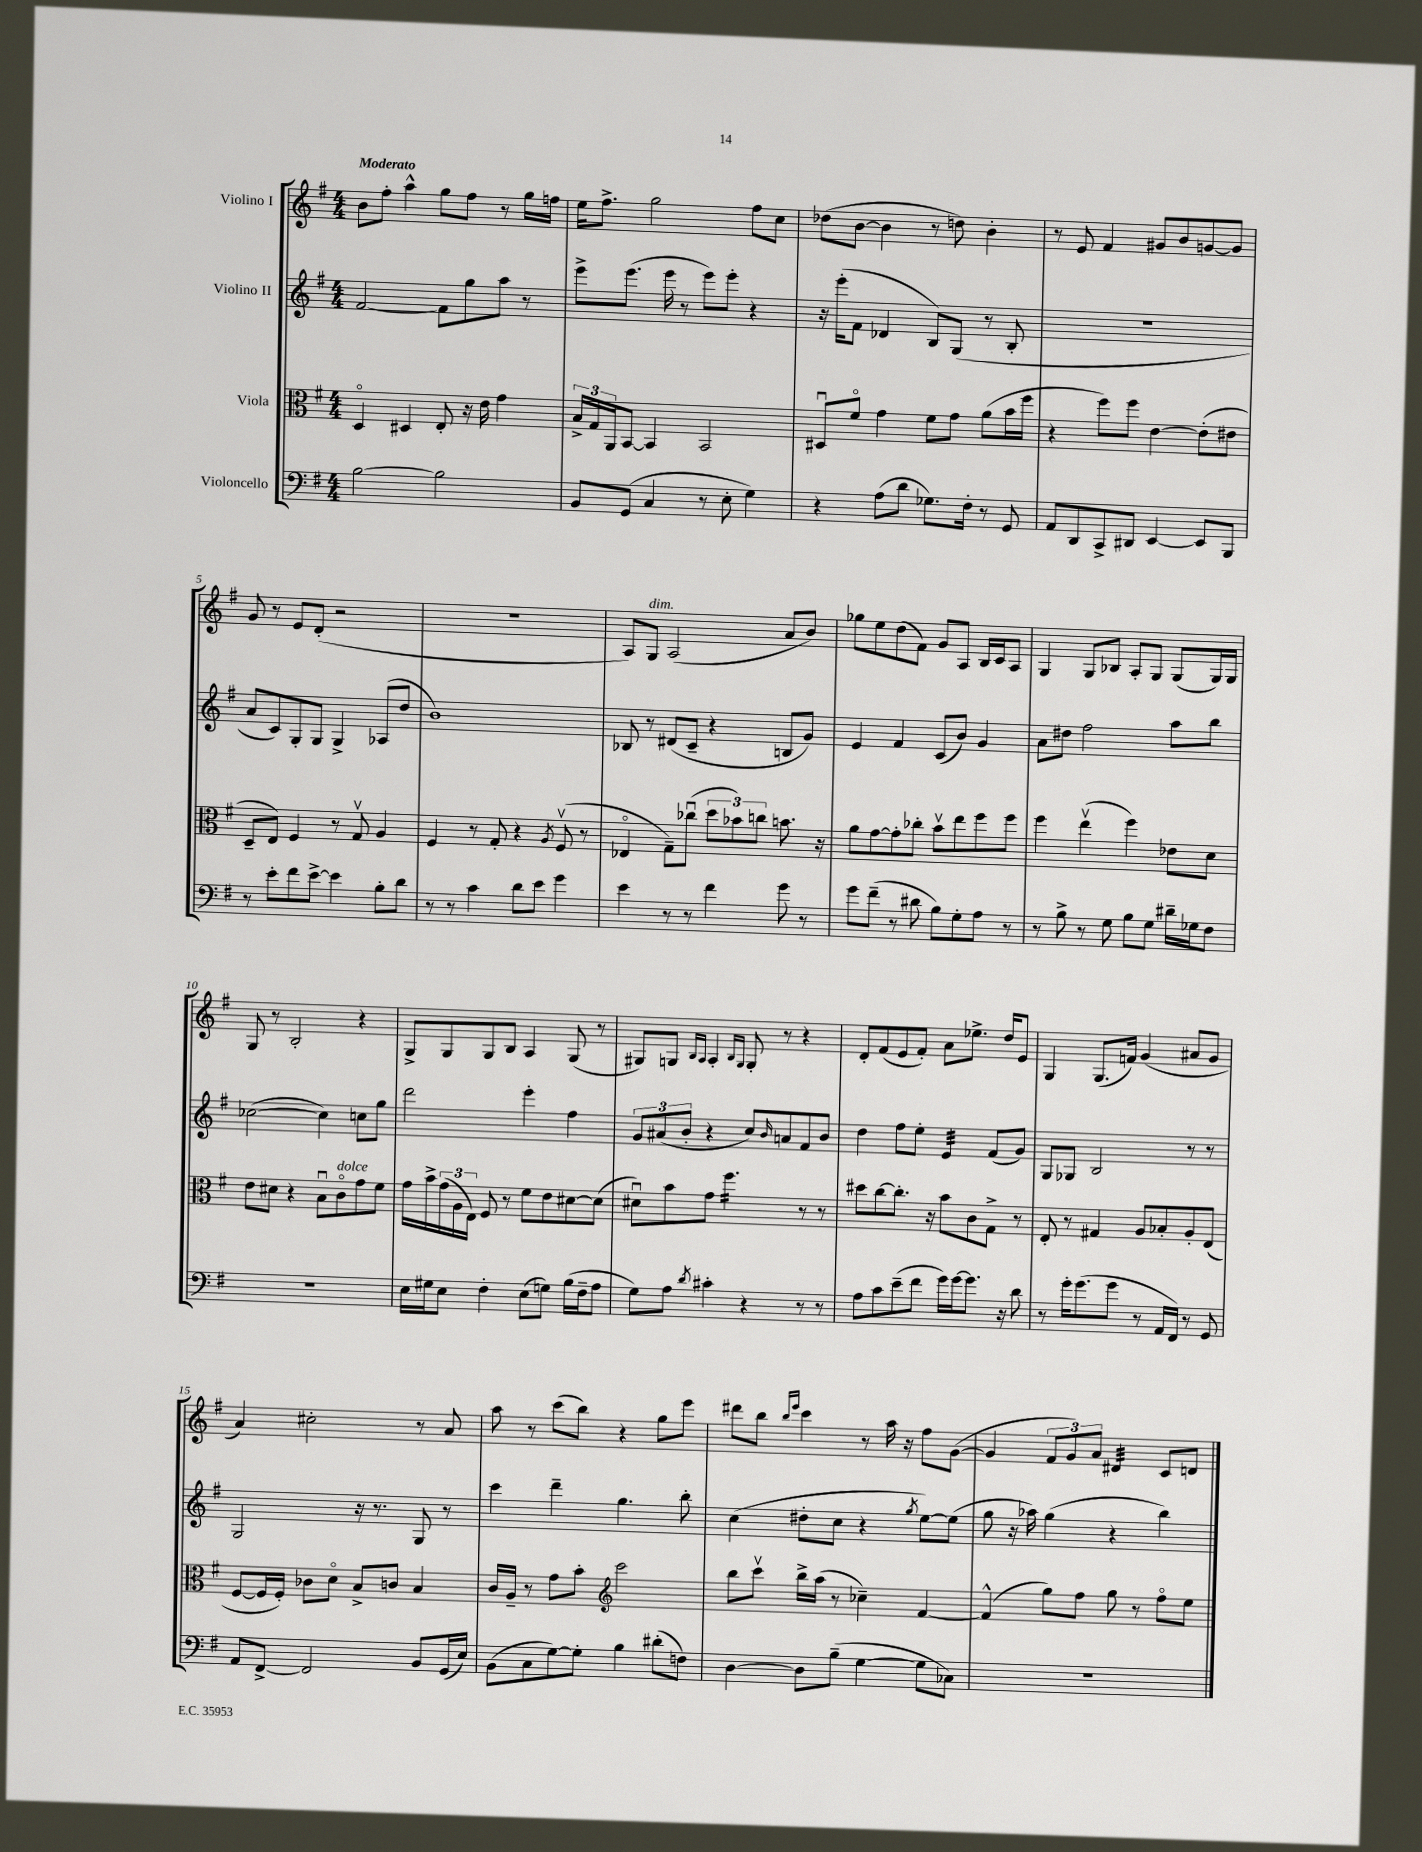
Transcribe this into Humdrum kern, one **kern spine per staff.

**kern	**kern	**kern	**kern
*staff4	*staff3	*staff2	*staff1
*clefF4	*clefC3	*clefG2	*clefG2
*k[f#]	*k[f#]	*k[f#]	*k[f#]
*M4/4	*M4/4	*M4/4	*M4/4
[2B	4Do	[2f#	8b
.	.	.	8ff#'
.	4D#	.	4aa^^
2B]	8E'	8f#]	8gg
.	16r	8gg	8ff#
.	16e	.	.
.	4g	8aa	8r
.	.	8r	16gg
.	.	.	16ff
=	=	=	=
8BB	24B^	8eee^	16ee
.	24G	.	.
.	.	.	8.ff#^
.	24AA	.	.
(8GG	[8BB	(8.eee	.
4C	4BB]	.	2gg
.	.	16eee	.
.	.	8r	.
8r	2BB	8eee)	.
8E'	.	8eee'	.
4G)	.	4r	8ff#
.	.	.	8cc
=	=	=	=
4r	8D#u	16r	(8dd-
.	.	(16eee'	.
.	8f#o	8f#	[8b
(8A	4g	4d-	4b]
8d	.	.	.
8.G-)	8f#	8B)	8r
.	8g	(8G	8dd)
16F#'	.	.	.
8r	(8a	8r	4b'
8GG	16b	8B'	.
.	16ff#	.	.
=	=	=	=
8AA	4r	1r	8r
8DD	.	.	8e
8CC^	8ff#)	.	4f#
8DD#	8ff#	.	.
[4EE	[4e	.	8g#
.	.	.	8b
8EE]	(8e']	.	[8g
8BBB	8e#	.	8g]
=	=	=	=
8r	8D~	8a	8g
8e'	8E)	8c)	8r
8f#	4F#	8G'	8e
[8e^	.	8G	(8d'
4e]	8r	4G^	2r
.	8Gv	.	.
8B'	4A	(8A-	.
8d	.	8dd	.
=	=	=	=
8r	4F#	1b)	1r
8r	.	.	.
4c	8r	.	.
.	8G'	.	.
8d	4r	.	.
8e	.	.	.
.	8qA	.	.
4g	(8F#v	.	.
.	8r	.	.
=	=	=	=
4e	4E-o	8B-	8A)
.	.	8r	8G
8r	8G~)	(8d#	(2A
8r	(8cc-u	8c~	.
4f#	12dd	4r	.
.	12b-)	.	.
.	12cc	.	.
8g	8.b	8B	8a
8r	.	8g)	8b)
.	16r	.	.
=	=	=	=
8g	8a	4e	8gg-
(8f#~	[8g	.	8ee
8r	8g']	4f#	(8dd
8d#	8cc-'	.	8f#)
8B)	8bv	(8c	8g
8G'	8ee	8b)	8A
8A	8ff#	4g	16B
.	.	.	16c
8r	8ff#	.	8A
=	=	=	=
8r	4ff#	8a	4G
8B^	.	8dd#	.
8r	(4eev	2ff#	8G
8G	.	.	8B-
8B	4ff#)	.	8A'
8G	.	.	8G
16d#~	8e-	8aa	(8G
16G-	.	.	.
8F#	8d	8bb	16G)
.	.	.	16G
=	=	=	=
1r	8e	([2cc-	8G
.	8d#	.	8r
.	4r	.	2B'
.	8Bu	4cc-])	.
.	8co	.	.
.	8g	8cc	4r
.	8f#	8gg	.
=	=	=	=
16E	16g	2ddd	8G^
16G#	16b^	.	.
8E	(24g	.	8G
.	24A	.	.
.	24E)	.	.
4F#'	8F#	.	8G
.	8r	.	8B
(8E	8f#	4eee'	4A
8G)	8e	.	.
(16B	[8d#	4ff#	(8G
16F#~	.	.	.
8A	(8d#]	.	8r
=	=	=	=
8G)	8d#u)	12g	8G#)
.	.	(12a#	.
8A	8b	.	8G
.	.	12b'	.
.	.	.	16qqB
8qd	.	.	16qqA
4c#'	8g	4r	4A'
.	4.ff#	.	.
.	.	.	16qqB
.	.	.	16qqG
4r	.	8cc)	8G'
.	.	16qqb	.
.	.	8a	8r
8r	8r	8f#	4r
8r	8r	8b	.
=	=	=	=
8A	8dd#	4dd	8d'
8c	[8cc	.	(8f#
(8e~	8.cc']	8ff#	8e
8f#	.	8ee'	8f#')
.	16r	.	.
16g)	8b	4e	8a
[16g	.	.	.
8.g]	8c	.	8.ee-^
.	8G^	(8f#	.
16r	.	.	16dd
8d	8r	8g)	8e
=	=	=	=
8r	8E'	8G	4G
16g'	8r	8G-	.
(8.g	.	.	.
.	4G#	2B	(8.G
8g	.	.	.
.	.	.	16f)
8r	8A	.	(4g
16AA	8B-'	.	.
16FF#)	.	.	.
8r	8A'	8r	8a#
8GG	(8E	8r	8g
=	=	=	=
8AA	[8F#	2G	4a)
[8FF#^	16F#]	.	.
.	16F#')	.	.
2FF#]	8c-	.	2cc#'
.	8do	.	.
.	8B^	16r	.
.	.	8.r	.
.	8c	.	.
8BB	4B	8G	8r
(16GG	.	8r	8a
16E)	.	.	.
=	=	=	=
(8BB	16c	4ccc	8aa
.	16A~	.	.
8C	8r	.	8r
[8G)	8g	4ddd~	(8ccc
8G']	8b'	.	8bb)
*	*clefG2	*	*
4B	2ccc	4.gg	4r
(8d#'	.	.	8gg
8F)	.	8bb'	8eee
=	=	=	=
[4D	8bb	(4cc	8ddd#
.	8cccv	.	8bb
.	.	.	16qqbb
.	.	.	16qqeee
8D]	16bb^	8dd#'	4ccc
.	(16aa	.	.
(8B~	8r	8cc	.
[4G	4cc-~)	4r	8r
.	.	.	16aa
.	.	.	16r
.	.	8qgg	.
8G]	[4f#	[8ee)	8ff#
8C-)	.	(8ee]	([8g
=	=	=	=
1r	(4f#^^]	8gg	4g]
.	.	16r	.
.	.	16aa-)	.
.	8gg)	(4gg	12f#
.	.	.	12g)
.	8ff#	.	.
.	.	.	12a
.	8gg	4r	4d#
.	8r	.	.
.	8ff#o	4bb)	8c
.	8ee	.	8d
==	==	==	==
*-	*-	*-	*-
